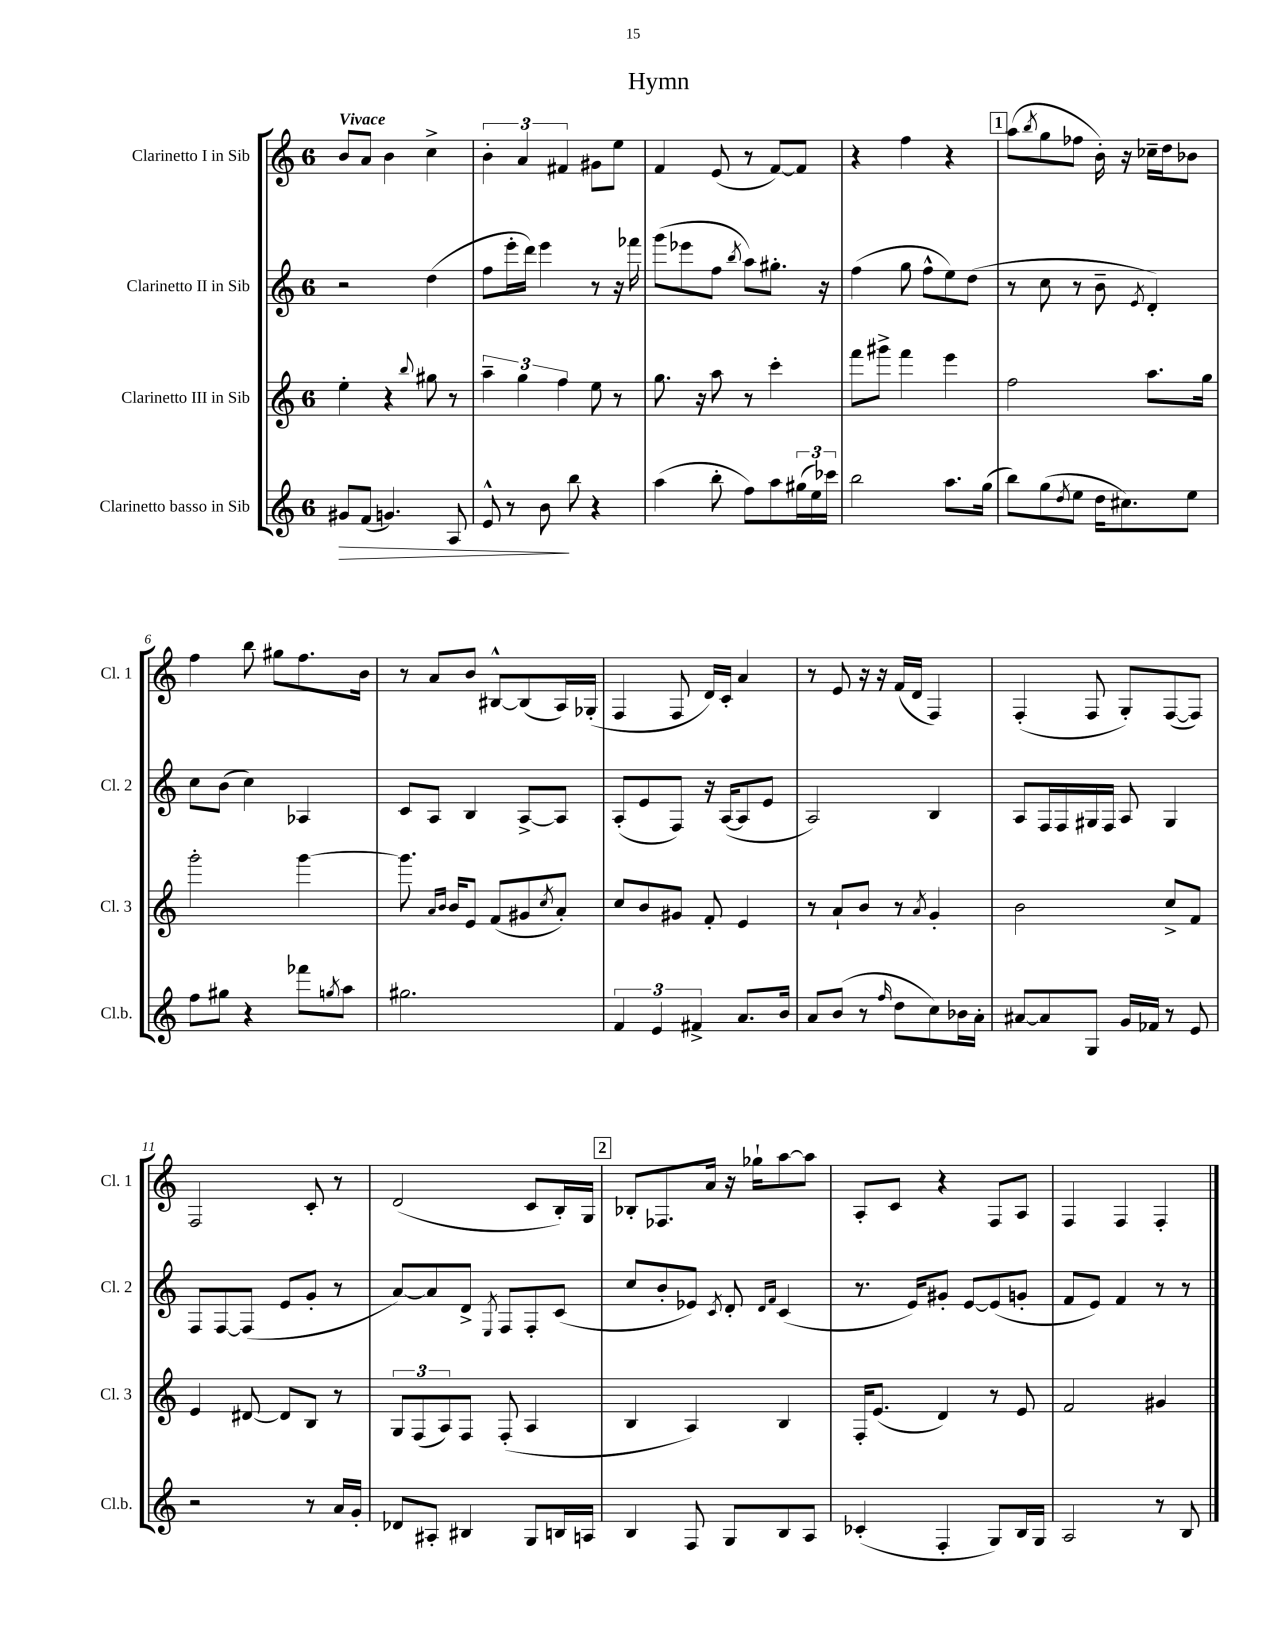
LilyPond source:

\header { title = "Hymn" }
<<
\new StaffGroup <<
\new Staff = "s0" \with { instrumentName = "Clarinetto I in Sib" shortInstrumentName = "Cl. 1" } {
    \clef treble \key c \major \once \override Staff.TimeSignature.style = #'single-digit \time 6/8 \tempo "Vivace"
    b'8 a'8 b'4 c''4-> |
    \tuplet 3/2 { b'4-. a'4 fis'4 } gis'8 e''8 |
    f'4 e'8( r8 f'8~) f'8 |
    r4 f''4 r4 |
    \mark \markup { \box "1" } a''8( \acciaccatura { b''8 } g''8 fes''8 b'16-.) r16 ces''16-- d''16 bes'8 |
    f''4 b''8 gis''8 f''8. b'16 |
    r8 a'8 b'8 bis8~-^ bis8( a16) ges16-.( |
    f4 f8 d'16) c'16-. a'4 |
    r8 e'8 r16 r16 f'16( d'16 f4) |
    f4-.( f8 g8-.) f8~( f8) |
    f2 c'8-. r8 |
    d'2( c'8 b16-.) g16 |
    \mark \markup { \box "2" } bes8-. fes8. a'16 r16 ges''16-! a''8~ a''8 |
    a8-. c'8 r4 f8 a8 |
    f4 f4 f4-. \bar "|." |
}
\new Staff = "s1" \with { instrumentName = "Clarinetto II in Sib" shortInstrumentName = "Cl. 2" } {
    \clef treble \key c \major \once \override Staff.TimeSignature.style = #'single-digit \time 6/8
    r2 d''4( |
    f''8 e'''16-. d'''16) e'''4 r8 r16 fes'''16 |
    g'''8( ees'''8 f''8 \acciaccatura { b''8 } a''8) gis''8.-. r16 |
    f''4( g''8 f''8-^ e''8) d''8( |
    \mark \markup { \box "1" } r8 c''8 r8 b'8-- \acciaccatura { e'8 } d'4-.) |
    c''8 b'8( c''4) aes4 |
    c'8 a8 b4 a8~-> a8 |
    a8-.( e'8 f8) r16 a16~( a8 e'8 |
    a2) b4 |
    a8 f16 f16 gis16 f16 a8 gis4 |
    f8 f8~ f8( e'8 g'8-. r8 |
    a'8~) a'8 d'8-> \acciaccatura { e8 } f8 f8-. c'8( |
    \mark \markup { \box "2" } c''8 b'8-. ees'8) \acciaccatura { c'8 } d'8-. \grace { d'16 f'16 } c'4( |
    r8. e'16) gis'8-. e'8~ e'8( g'8-. |
    f'8 e'8) f'4 r8 r8 \bar "|." |
}
\new Staff = "s2" \with { instrumentName = "Clarinetto III in Sib" shortInstrumentName = "Cl. 3" } {
    \clef treble \key c \major \once \override Staff.TimeSignature.style = #'single-digit \time 6/8
    e''4-. r4 \appoggiatura { b''8 } gis''8 r8 |
    \tuplet 3/2 { a''4-- g''4 f''4 } e''8 r8 |
    g''8. r16 a''8 r8 c'''4-. |
    f'''8 gis'''8-> f'''4 e'''4 |
    \mark \markup { \box "1" } f''2 a''8. g''16 |
    g'''2-. g'''4~ |
    g'''8. \grace { a'16 b'16 } b'16 e'8 f'8( gis'8 \acciaccatura { c''8 } a'8-.) |
    c''8 b'8 gis'8 f'8-. e'4 |
    r8 a'8-! b'8 r8 \acciaccatura { a'8 } g'4-. |
    b'2 c''8-> f'8 |
    e'4 dis'8~ dis'8 b8 r8 |
    \tuplet 3/2 { g8 f8( a8) } f8 f8-.( a4 |
    \mark \markup { \box "2" } b4 a4) b4 |
    f16-. e'8.( d'4) r8 e'8 |
    f'2 gis'4 \bar "|." |
}
\new Staff = "s3" \with { instrumentName = "Clarinetto basso in Sib" shortInstrumentName = "Cl.b." } {
    \clef treble \key c \major \once \override Staff.TimeSignature.style = #'single-digit \time 6/8
    gis'8\> f'8( g'4.) a8 |
    e'8-^ r8 b'8\! b''8 r4 |
    a''4( b''8-. f''8) a''8 \tuplet 3/2 { gis''16( e''16) ces'''16 } |
    b''2 a''8. g''16( |
    \mark \markup { \box "1" } b''8) g''8( \acciaccatura { d''8 } e''8 d''16 cis''8.) e''8 |
    f''8 gis''8 r4 fes'''8 \acciaccatura { g''8 } a''8 |
    gis''2. |
    \tuplet 3/2 { f'4 e'4 fis'4-> } a'8. b'16 |
    a'8 b'8( r8 \grace { f''16 } d''8 c''8) bes'16 a'16-. |
    ais'8~ ais'8 g8 g'16 fes'16 r8 e'8 |
    r2 r8 a'16 g'16-. |
    des'8 ais8-. bis4 g8 b16 a16 |
    \mark \markup { \box "2" } b4 f8 g8 b8 a8 |
    ces'4-.( f4-. g8) b16 g16 |
    a2 r8 b8 \bar "|." |
}
>>
>>
